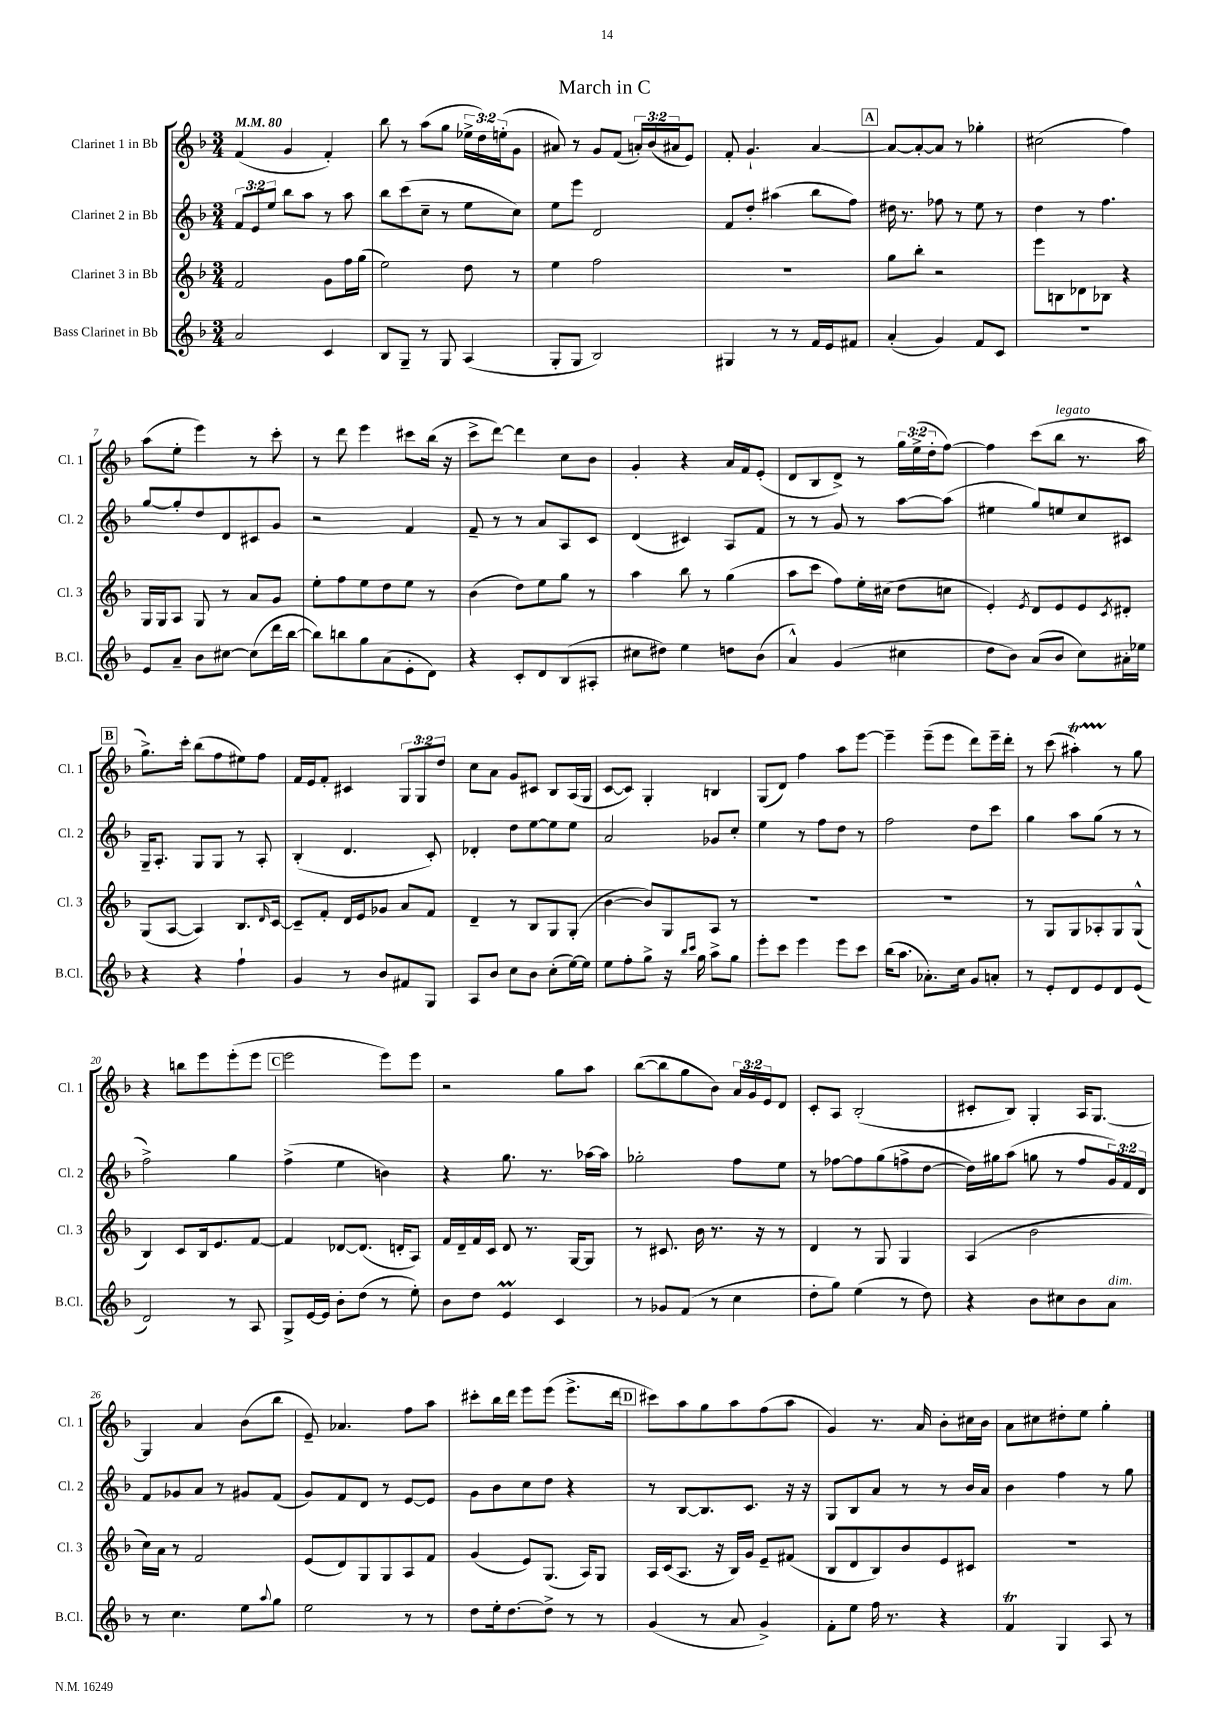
\header { title = "March in C" }
<<
\new StaffGroup <<
\new Staff = "s0" \with { instrumentName = "Clarinet 1 in Bb" shortInstrumentName = "Cl. 1" } {
    \clef treble \key f \major \numericTimeSignature \time 3/4 \override Staff.TupletNumber.text = #tuplet-number::calc-fraction-text \tempo 4 = 80
    f'4( g'4 f'4-.) |
    bes''8 r8 a''8( g''8 \tuplet 3/2 { ees''16-> d''16) e''16-.( } g'8 |
    ais'8) r8 g'8 f'8( \tuplet 3/2 { a'16-.) bes'16( ais'16 } e'8) |
    f'8-. g'4.-! a'4~ |
    \mark \markup { \box "A" } a'8~ a'8~-. a'8 r8 ges''4-. |
    cis''2( f''4) |
    a''8( e''8-. e'''4) r8 c'''8-. |
    r8 d'''8 e'''4 cis'''8 bes''16( r16 |
    c'''8-> d'''8~) d'''4 c''8 bes'8 |
    g'4-. r4 a'16 f'16 e'8-.( |
    d'8 bes8 d'8->) r8 \tuplet 3/2 { g''16 e''16->( d''16-. } f''8~) |
    f''4 c'''8( bes''8^\markup { \italic "legato" } r8. a''16 |
    \mark \markup { \box "B" } g''8.->) c'''16-. bes''8( f''8 eis''8) f''8 |
    f'16 e'16 f'8-. cis'4 \tuplet 3/2 { g8 g8 d''8 } |
    c''8 a'8 g'8 cis'8 bes8 a16( g16 |
    c'8~ c'8) g4-. b4 |
    g8( d'8) f''4 a''8 e'''8~ |
    e'''4-- e'''8--( e'''8 d'''8) e'''16-- d'''16-. |
    r8 c'''8( ais''4-.\startTrillSpan) r8\stopTrillSpan g''8 |
    r4 b''8 e'''8 e'''8-.( e'''8 |
    \mark \markup { \box "C" } e'''2 e'''8) e'''8 |
    r2 g''8 a''8 |
    bes''8~( bes''8 g''8 bes'8) \tuplet 3/2 { a'16 g'16 e'16 } d'8 |
    c'8-. a8 bes2-.( |
    cis'8-. bes8) g4-. a16 g8.~ |
    g4 a'4 bes'8( bes''8 |
    e'8--) aes'4. f''8 a''8 |
    cis'''8-. bes''16 d'''16 e'''8 e'''8( e'''8.-> d'''16 |
    \mark \markup { \box "D" } cis'''8) a''8 g''8 a''8 f''8( a''8 |
    g'4) r8. a'16 bes'8-. cis''16 bes'16 |
    a'8 cis''8 dis''8-. e''8 g''4-. \bar "|." |
}
\new Staff = "s1" \with { instrumentName = "Clarinet 2 in Bb" shortInstrumentName = "Cl. 2" } {
    \clef treble \key f \major \numericTimeSignature \time 3/4 \override Staff.TupletNumber.text = #tuplet-number::calc-fraction-text
    \tuplet 3/2 { f'8 e'8 e''8 } bes''8 a''8 r8 a''8 |
    bes''8 c'''8( c''8-- r8 e''8 c''8) |
    e''8 e'''8 d'2 |
    f'8 d''8-. ais''4( bes''8 f''8) |
    \mark \markup { \box "A" } dis''16 r8. fes''8 r8 e''8 r8 |
    d''4 r8 f''4. |
    g''8~ g''8-. d''8 d'8 cis'8 g'8 |
    r2 f'4 |
    f'8-- r8 r8 a'8 a8 c'8 |
    d'4( cis'4) a8 f'8 |
    r8 r8 g'8 r8 a''8~ a''8( |
    eis''4 g''8) e''8 c''8 cis'8 |
    \mark \markup { \box "B" } g16-- a8.-. g8 g8 r8 a8-. |
    bes4-.( d'4. c'8-.) |
    des'4-. d''8 e''8~ e''8 e''8 |
    a'2 ges'8 c''8-. |
    e''4 r8 f''8 d''8 r8 |
    f''2 d''8 c'''8 |
    g''4 a''8 g''8( r8 r8 |
    f''2->) g''4 |
    \mark \markup { \box "C" } f''4->( e''4 b'4) |
    r4 g''8. r8. aes''16~ aes''16 |
    ges''2-. f''8 e''8 |
    r8 fes''8~ fes''8 g''8( f''8-> d''8~ |
    d''16) gis''16 a''8( g''8 r8 f''8 \tuplet 3/2 { g'16) f'16 d'16 } |
    f'8 ges'8 a'8 r8 gis'8 f'8( |
    g'8) f'8 d'8 r8 e'8~ e'8 |
    g'8 bes'8 c''8 d''8 r4 |
    \mark \markup { \box "D" } r8 bes8~ bes8. c'8. r16 r16 |
    g8 bes8 a'8 r8 r8 bes'16 a'16 |
    bes'4 f''4 r8 g''8 \bar "|." |
}
\new Staff = "s2" \with { instrumentName = "Clarinet 3 in Bb" shortInstrumentName = "Cl. 3" } {
    \clef treble \key f \major \numericTimeSignature \time 3/4
    f'2 g'8 f''16 g''16( |
    e''2) d''8 r8 |
    e''4 f''2 |
    R2. |
    \mark \markup { \box "A" } g''8 bes''8-. r2 |
    e'''8 b8 des'8 bes8 r4 |
    g16 g16 a8 g8 r8 a'8 g'8 |
    e''8-. f''8 e''8 d''8 e''8 r8 |
    bes'4( d''8) e''8 g''8 r8 |
    a''4 bes''8 r8 g''4( |
    a''8 c'''8 f''8) e''16-. cis''16( d''8 c''8 |
    e'4-.) \acciaccatura { e'8 } d'8 e'8 e'8 \acciaccatura { c'8 } dis'8-. |
    \mark \markup { \box "B" } g8( a8~ a4) bes8. \grace { d'16 } c'16~ |
    c'8-- f'8-. d'16 e'16 ges'8 a'8 f'8 |
    d'4-- r8 bes8 g8 g8-.( |
    bes'4~ bes'8) g8 a8 r8 |
    R2. |
    R2. |
    r8 g8 g8 aes8-. g8 g8-^( |
    bes4) c'8 bes16 e'8. f'8~ |
    \mark \markup { \box "C" } f'4 des'8~ des'8.( d'16-. a8) |
    f'16 d'16-- f'16 c'16 d'8 r8. g16~ g8 |
    r8 cis'8. bes'16 r8. r16 r8 |
    d'4 r8 g8 g4 |
    a4( bes'2 |
    c''16) a'16 r8 f'2 |
    e'8( d'8) g8 g8 a8 f'8 |
    g'4( e'8) g8.( a16) g8 |
    \mark \markup { \box "D" } a16 c'16( a8. r16 bes16) g'16 e'8-- fis'8( |
    bes8 d'8 bes8) bes'8 e'8 cis'8 |
    R2. \bar "|." |
}
\new Staff = "s3" \with { instrumentName = "Bass Clarinet in Bb" shortInstrumentName = "B.Cl." } {
    \clef treble \key f \major \numericTimeSignature \time 3/4
    a'2 c'4 |
    bes8 g8-- r8 g8 a4( |
    g8-. g8 bes2) |
    gis4 r8 r8 f'16 e'16 fis'8 |
    \mark \markup { \box "A" } a'4-.( g'4) f'8 c'8 |
    R2. |
    e'8 a'8-- bes'8 cis''8~ cis''8( d'''16 bes''16~ |
    bes''8) b''8 g''8 a'8( e'8-. d'8) |
    r4 c'8-. d'8 bes8( ais8-. |
    cis''8 dis''8) e''4 d''8 bes'8( |
    a'4-^) g'4( cis''4 |
    d''8 bes'8) a'8( bes'8 c''8) ais'16-. ees''16 |
    \mark \markup { \box "B" } r4 r4 f''4-! |
    g'4 r8 bes'8 fis'8 g8 |
    a8 bes'8 c''8 bes'8 c''8-.( e''16~) e''16 |
    e''8 f''8-. g''8-> r16 \grace { bes''16 c'''16 } g''16 a''8-> g''8 |
    e'''8-. c'''8 e'''4 e'''8 c'''8 |
    bes''16( a''8. aes'8.-.) c''16 g'8 a'8-. |
    r8 e'8-. d'8 e'8 d'8 e'8( |
    d'2) r8 a8 |
    \mark \markup { \box "C" } g8-> e'16~ e'16 bes'8-. d''8( r8 e''8-.) |
    bes'8 d''8 e'4\prall c'4 |
    r8 ges'8 f'8( r8 c''4 |
    d''8-. g''8) e''4( r8 d''8) |
    r4 bes'8 cis''8 bes'8 a'8^\markup { \italic "dim." } |
    r8 c''4. e''8 \appoggiatura { a''8 } g''8 |
    e''2 r8 r8 |
    d''8 e''16-. d''8.~ d''8-> r8 r8 |
    \mark \markup { \box "D" } g'4( r8 a'8 g'4->) |
    f'8-. e''8 f''16 r8. r4 |
    f'4\trill g4 a8 r8 \bar "|." |
}
>>
>>
